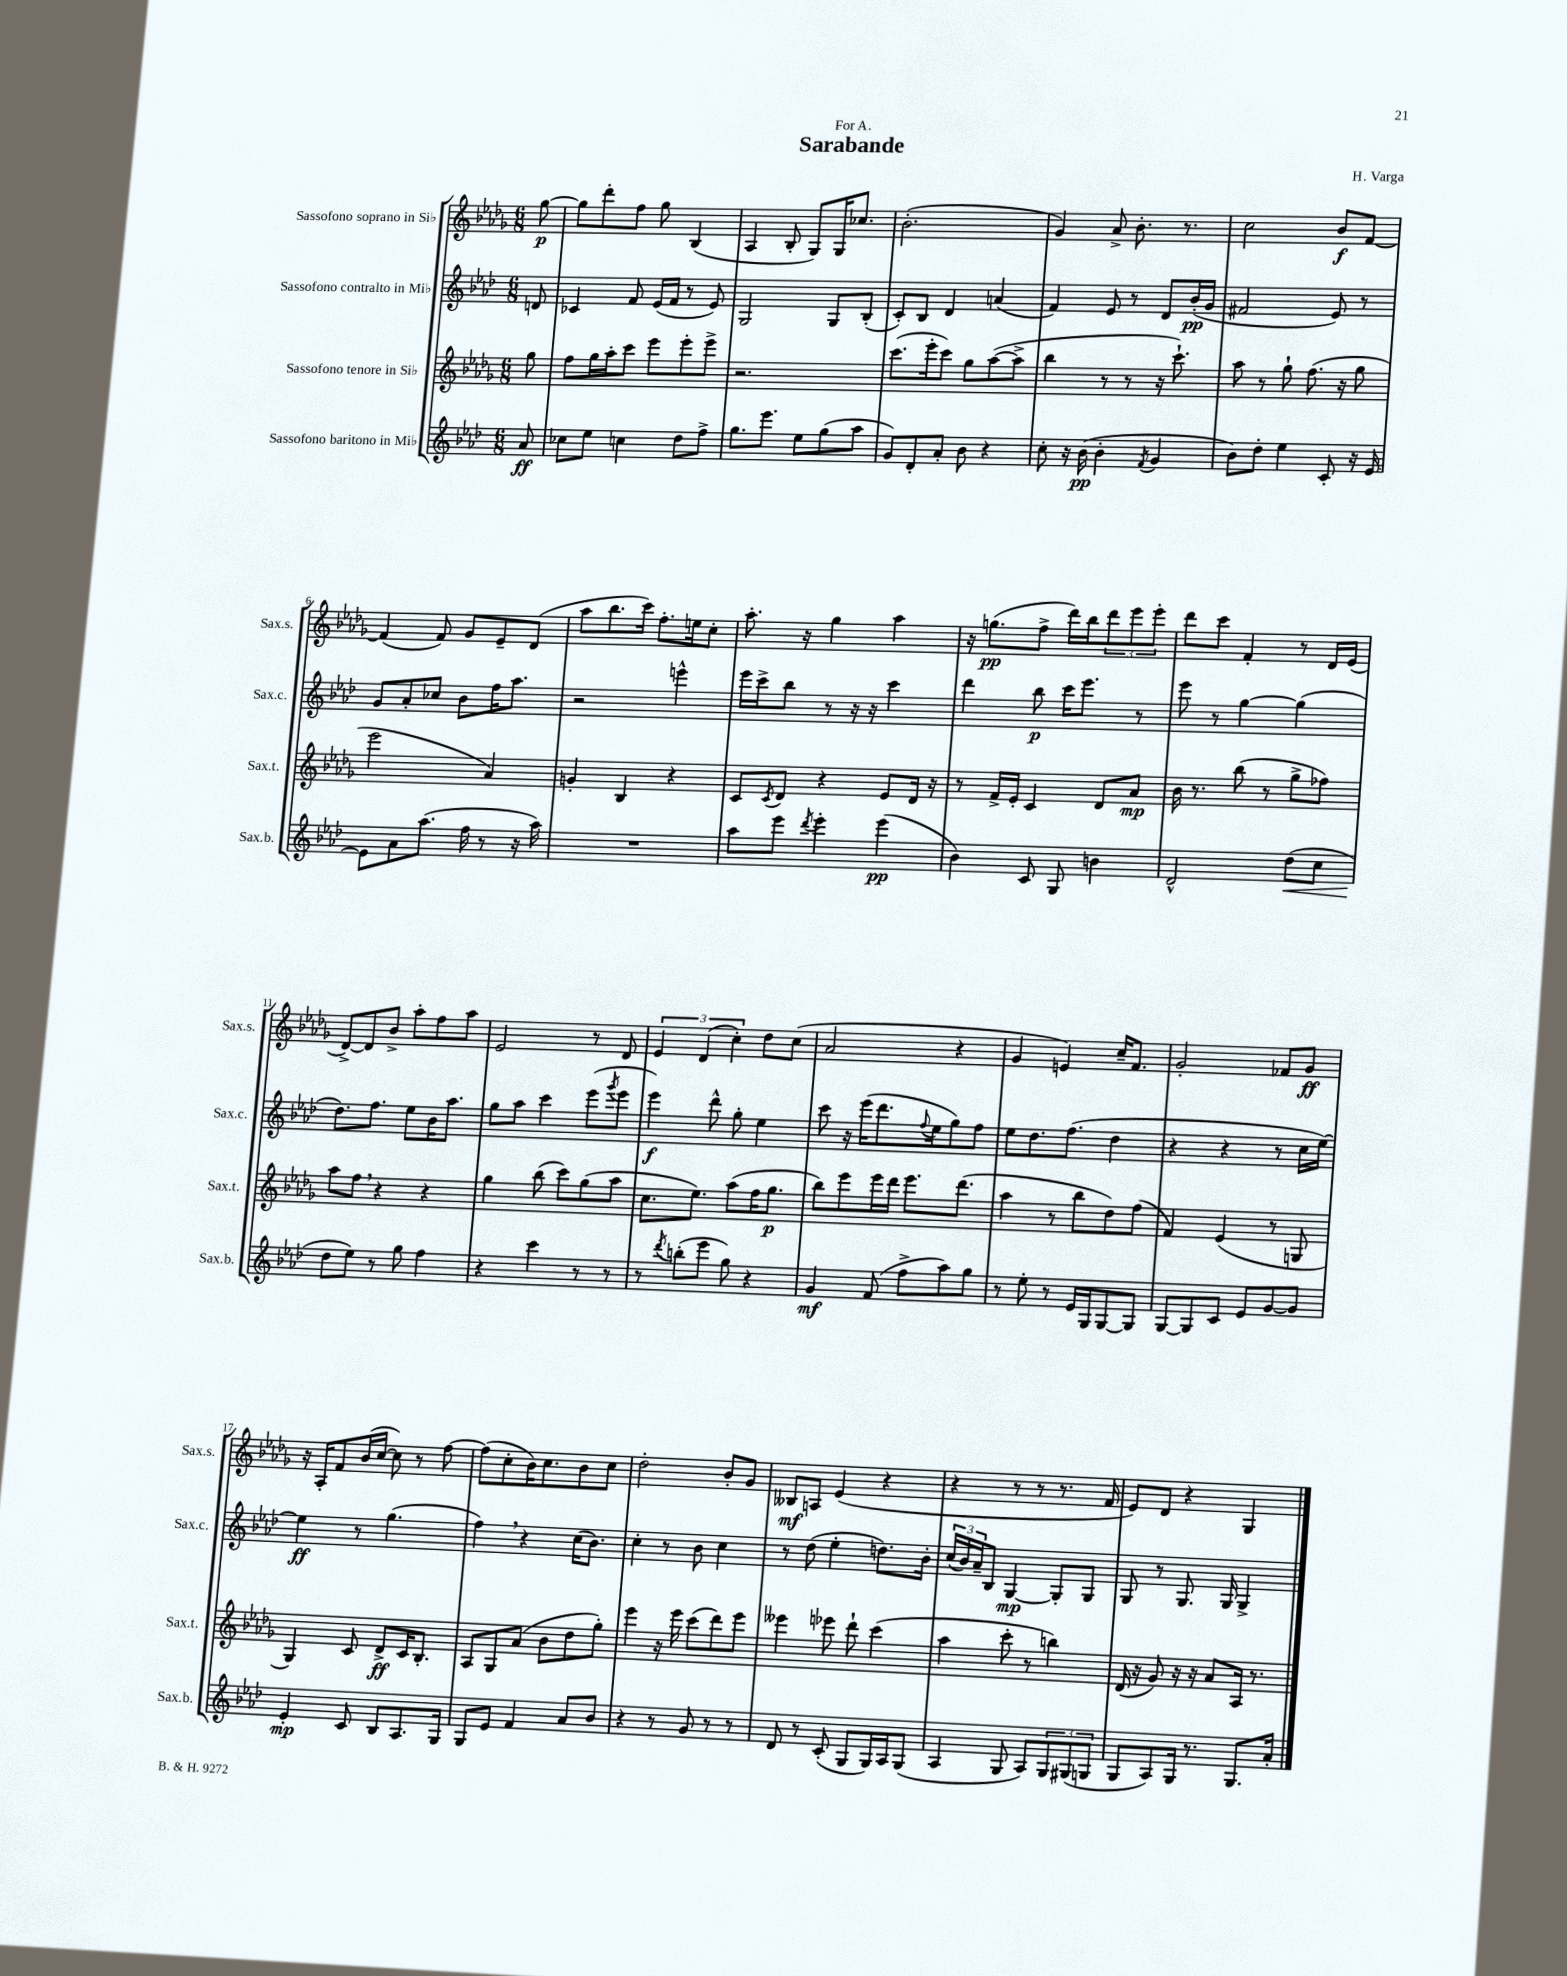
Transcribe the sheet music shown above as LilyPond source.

\header { title = "Sarabande" composer = "H. Varga" dedication = "For A." }
<<
\new StaffGroup <<
\new Staff = "s0" \with { instrumentName = "Sassofono soprano in Sib" shortInstrumentName = "Sax.s." } {
    \clef treble \key des \major \numericTimeSignature \time 6/8 \partial 8
    ges''8~\p |
    ges''8 des'''8-. f''8 ges''8 bes4( |
    aes4 bes8-. ges8) ges16 ces''8. |
    bes'2.-.( |
    ges'4) aes'8-> bes'8.-. r8. |
    c''2 bes'8\f f'8~ |
    f'4( f'8) ges'8 ees'8-- des'8( |
    aes''8 bes''8. c'''16) f''8.-. e''16 c''8-. |
    aes''8.-. r16 ges''4 aes''4 |
    r16 g''8.\pp( f''8-> des'''16) bes''16 \tuplet 3/2 { des'''8 ees'''8 ees'''8-. } |
    des'''8 c'''8 f'4-. r8 des'16 ees'16( |
    des'8~->) des'8 bes'8-> aes''8-. f''8 aes''8 |
    ees'2 r8 des'8 |
    \tuplet 3/2 { ees'4 des'4( c''4-.) } des''8 c''8( |
    aes'2 r4 |
    ges'4 e'4) c''16-- f'8. |
    ges'2-. fes'8 ges'8\ff |
    r16 aes16-. f'8 bes'16( c''16~ c''8) r8 f''8~ |
    f''8( c''8-. bes'16) c''8. bes'8 c''8 |
    des''2-. bes'8-. ges'8 |
    beses8\mf a8 ees'4( r4 |
    r4 r8 r8 r8. f'16 |
    ees'8) des'8 r4 ges4 \bar "|." |
}
\new Staff = "s1" \with { instrumentName = "Sassofono contralto in Mib" shortInstrumentName = "Sax.c." } {
    \clef treble \key aes \major \numericTimeSignature \time 6/8 \partial 8
    d'8 |
    ces'4 f'8 ees'16( f'16 r8 ees'8) |
    g2 g8 bes8-.( |
    c'8-.) bes8 des'4 a'4( |
    f'4) ees'8 r8 des'8 bes'16-.\pp( g'16 |
    fis'2 ees'8) r8 |
    g'8 aes'8-. ces''8 bes'8 f''16 aes''8. |
    r2 e'''4-^ |
    ees'''16 c'''16-> bes''8 r8 r16 r16 c'''4 |
    des'''4 bes''8\p c'''16 ees'''8. r8 |
    ees'''8 r8 g''4~ g''4( |
    des''8.) f''8. ees''8 bes'16 aes''8. |
    g''8 aes''8 c'''4 ees'''8( \acciaccatura { g'''8 } ees'''8 |
    ees'''4\f) des'''8-^ g''8-. ees''4 |
    c'''8 r16 ees'''16( des'''8. \appoggiatura { f''8 } ees''16 g''8) f''8 |
    ees''8 des''8. f''8.( des''4 |
    r4 r4 r8 c''16 ees''16~) |
    ees''4\ff r8 g''4.( |
    f''4) \breathe r4 c''16( bes'8.) |
    c''4-. r8 bes'8 c''4 |
    r8 des''8( ees''4-. d''8.) bes'16-. |
    \tuplet 3/2 { c''16( bes'16) aes'16-- } bes8 g4~\mp g8-. g8 |
    g8 r8 g8. g16 g4-> \bar "|." |
}
\new Staff = "s2" \with { instrumentName = "Sassofono tenore in Sib" shortInstrumentName = "Sax.t." } {
    \clef treble \key des \major \numericTimeSignature \time 6/8 \partial 8
    ges''8 |
    f''8 ges''16 aes''16-. c'''8 ees'''8 ees'''8-. ees'''8-> |
    r2. |
    c'''8.( ees'''16-. c'''8) ges''8 aes''8~( aes''8-> |
    bes''4 r8 r8 r16 c'''8.-!) |
    aes''8 r8 ges''8-! f''8.( r16 ges''8 |
    ees'''2 aes'4) |
    g'4-. bes4 r4 |
    c'8 \acciaccatura { c'8 } des'8 r4 ees'8 des'16 r16 |
    r8 f'16-> ees'16-. c'4 des'8 aes'8\mp |
    bes'16 r8. bes''8( r8 ges''8-> fes''8) |
    aes''8 f''8 \breathe r4 r4 |
    ges''4 bes''8( c'''8) ges''8( aes''8 |
    c''8. ees''8.) aes''8( f''16 ges''8.\p |
    bes''8) ees'''8 ees'''16 des'''16 ees'''8. des'''8.( |
    aes''4 r8 bes''8 des''8) f''8( |
    f'4) ees'4( r8 g8 |
    ges4) c'8 des'8->\ff c'16 bes8.-. |
    aes8 ges8 aes'8( bes'8 des''8 ges''8-.) |
    ees'''4 r16 ees'''16 c'''8( des'''8) ees'''8 |
    eeses'''4 ees'''8 des'''8-! c'''4( |
    aes''4 c'''8-. r8 b''4) |
    des'16( r16 ges'8) r16 r16 aes'8 aes16 r8. \bar "|." |
}
\new Staff = "s3" \with { instrumentName = "Sassofono baritono in Mib" shortInstrumentName = "Sax.b." } {
    \clef treble \key aes \major \numericTimeSignature \time 6/8 \partial 8
    aes'8\ff |
    ces''8 ees''8 c''4 des''8 f''8-> |
    g''8. ees'''8. ees''8 g''8( aes''8 |
    g'8) des'8-. aes'8-. bes'8 r4 |
    c''8-. r16 bes'16\pp( bes'4-. \acciaccatura { f'8 } g'4 |
    bes'8) des''8-. ees''4 c'8-. r16 ees'16~ |
    ees'8 aes'8 aes''8.( f''16 r8 r16 aes''16) |
    R2. |
    aes''8 ees'''8 \acciaccatura { des'''8 } ees'''4-. ees'''4\pp( |
    bes'4) c'8 g8 b'4 |
    des'2-^ des''8\<( c''8 |
    des''8\! ees''8) r8 g''8 f''4 |
    r4 c'''4 r8 r8 |
    r8 \acciaccatura { des'''8 } b''8-.( ees'''8 g''8) r4 |
    g'4\mf f'8( f''8-> aes''8) g''8 |
    r8 ees''8-. r8 ees'16 g16 g8~ g8 |
    g8~ g8 c'8 ees'8 g'8~ g'8 |
    ees'4-.\mp c'8 bes8 aes8. g16 |
    g8 ees'8 f'4 aes'8 bes'8 |
    r4 r8 g'8 r8 r8 |
    des'8 r8 c'8-.( g8 g16) aes16 g8( |
    aes4 g8 aes8) \tuplet 3/2 { g8 gis8( g8 } |
    g8 aes8) g16 r8. g8. aes'16-. \bar "|." |
}
>>
>>
